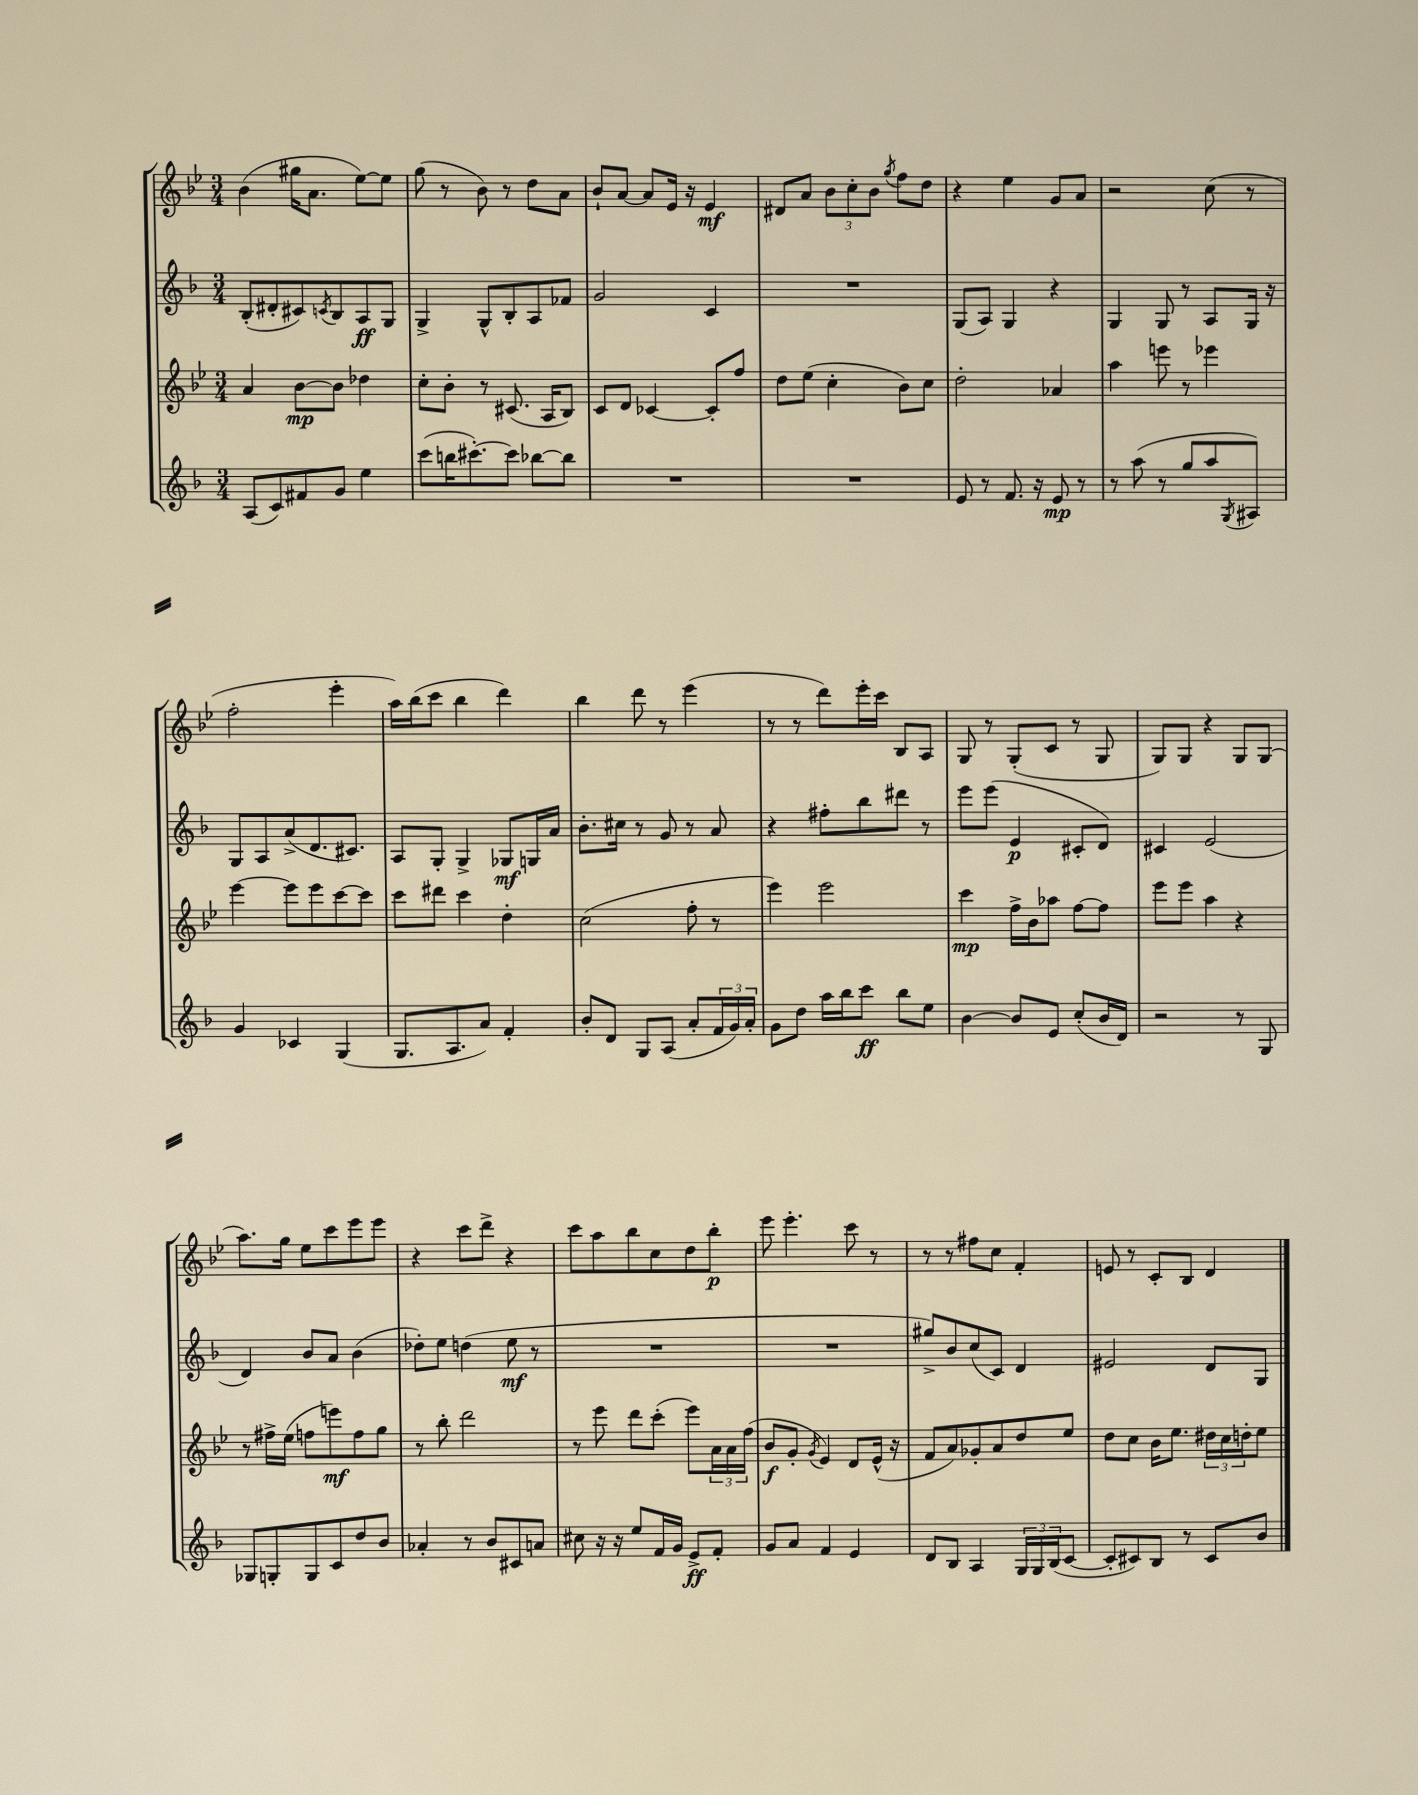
<<
\new StaffGroup <<
\new Staff = "s0" {
    \clef treble \key bes \major \numericTimeSignature \time 3/4
    bes'4( gis''16 a'8. ees''8~) ees''8 |
    g''8( r8 bes'8) r8 d''8 a'8 |
    bes'8-! a'8~ a'8 ees'16 r16 ees'4\mf |
    dis'8 a'8 \tuplet 3/2 { bes'8 c''8-. bes'8 } \acciaccatura { g''8 } f''8 d''8 |
    r4 ees''4 g'8 a'8 |
    r2 c''8( r8 |
    f''2-. ees'''4-. |
    a''16) bes''16( c'''8 bes''4 d'''4) |
    bes''4 d'''8 r8 ees'''4( |
    r8 r8 d'''8) ees'''16-. c'''16 bes8 a8 |
    g8 r8 g8-.( c'8 r8 g8 |
    g8) g8 r4 g8 g8( |
    a''8.) g''16 ees''8 c'''8 ees'''8 ees'''8 |
    r4 c'''8 d'''8-> r4 |
    c'''8 a''8 bes''8 c''8 d''8 bes''8-.\p |
    ees'''8 ees'''4.-. c'''8 r8 |
    r8 r8 fis''8 c''8 f'4-. |
    e'8 r8 c'8-. bes8 d'4 \bar "|." |
}
\new Staff = "s1" {
    \clef treble \key f \major \numericTimeSignature \time 3/4
    bes8-.( dis'8-. cis'8) \acciaccatura { c'8 } bes8 a8\ff g8 |
    g4-> g8-^ bes8-. a8 fes'8 |
    g'2 c'4 |
    R2. |
    g8( a8) g4 r4 |
    g4 g8 r8 a8 g16 r16 |
    g8 a8 a'8->( d'8. cis'8.) |
    a8 g8-. g4-> ges8\mf g16 a'16 |
    bes'8.-. cis''16 r8 g'8 r8 a'8 |
    r4 fis''8-. bes''8 dis'''8 r8 |
    e'''8 e'''8( e'4\p cis'8-. d'8) |
    cis'4 e'2( |
    d'4) bes'8 a'8 bes'4( |
    des''8-.) e''8 d''4( e''8\mf r8 |
    R2. |
    R2. |
    gis''8->) bes'8 c''8( c'8) d'4 |
    eis'2 d'8 g8 \bar "|." |
}
\new Staff = "s2" {
    \clef treble \key bes \major \numericTimeSignature \time 3/4
    a'4 bes'8~\mp bes'8 des''4 |
    c''8-. bes'8-. r8 cis'8.( a16 bes8) |
    c'8 d'8 ces'4~ ces'8-. f''8 |
    d''8 ees''8( c''4-. bes'8) c''8 |
    d''2-. aes'4 |
    a''4 e'''8 r8 ees'''4 |
    ees'''4~ ees'''8 ees'''8 c'''8~ c'''8 |
    c'''8 dis'''8 c'''4 d''4-. |
    c''2( f''8-. r8 |
    ees'''4) ees'''2 |
    c'''4\mp f''16-> bes'16 aes''8 f''8~ f''8 |
    ees'''8 ees'''8 a''4 r4 |
    r8 fis''16-> ees''16( f''8 e'''8\mf) f''8 g''8 |
    r8 bes''8-. d'''2 |
    r8 ees'''8 d'''8 c'''8-.( ees'''8) \tuplet 3/2 { a'16 a'16 f''16( } |
    bes'8\f g'8-. \acciaccatura { g'8 } ees'4) d'8 ees'16-^( r16 |
    f'8 a'8) ges'8-. a'8 d''8 ees''8 |
    d''8 c''8 bes'16 ees''8. \tuplet 3/2 { dis''16 c''16 d''16-. } ees''8 \bar "|." |
}
\new Staff = "s3" {
    \clef treble \key f \major \numericTimeSignature \time 3/4
    a8( c'8) fis'8 g'8 e''4 |
    c'''8( b''16 cis'''8.~-.) cis'''8 bes''8~ bes''8 |
    R2. |
    R2. |
    e'8 r8 f'8. r16 e'8\mp r8 |
    r8 a''8( r8 g''8 a''8 \acciaccatura { g8 } ais8) |
    g'4 ces'4 g4( |
    g8. a8. a'8) f'4-. |
    bes'8-. d'8 g8 a8( a'8-. \tuplet 3/2 { f'16 g'16) a'16-. } |
    g'8 d''8 a''16 bes''16 c'''8\ff bes''8 e''8 |
    bes'4~ bes'8 e'8 c''8-.( bes'16 d'16) |
    r2 r8 g8 |
    ges8 g8-. g8 c'8 d''8 bes'8 |
    aes'4-. r8 bes'8 cis'8 a'8 |
    cis''8 r16 r16 e''8 f'16 g'16 e'8->\ff f'8-. |
    g'8 a'8 f'4 e'4 |
    d'8 bes8 a4 \tuplet 3/2 { g16 g16 bes16( } c'8~ |
    c'8-. cis'8) bes8 r8 cis'8 bes'8 \bar "|." |
}
>>
>>
\layout { \context { \Score \remove "Bar_number_engraver" } }
